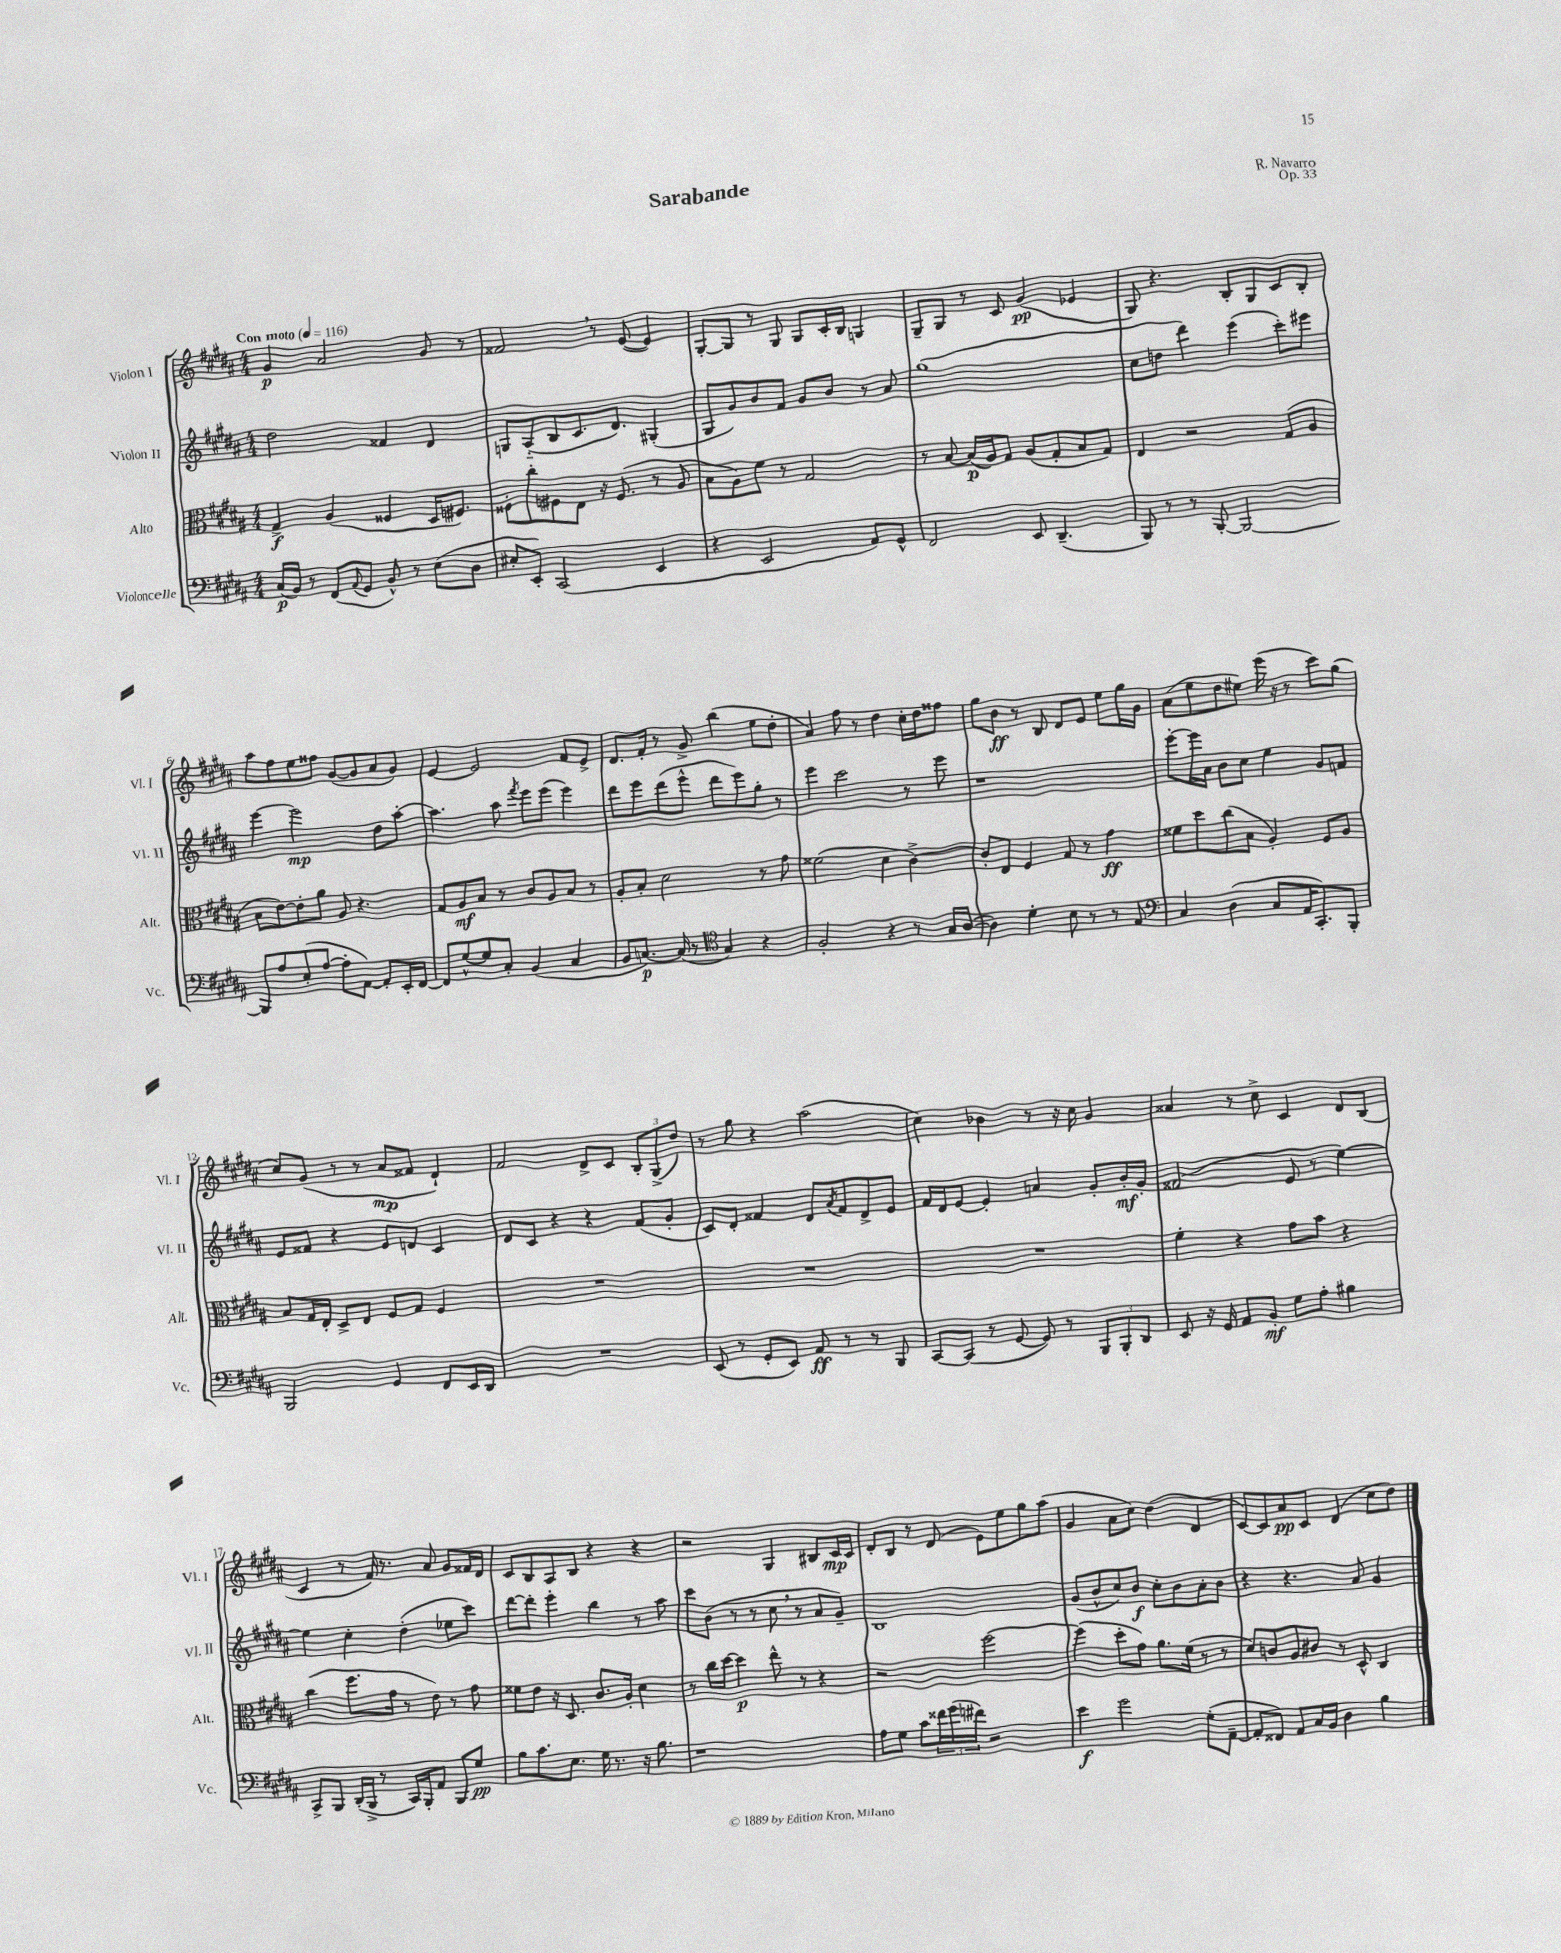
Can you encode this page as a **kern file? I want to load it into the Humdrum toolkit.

**kern	**dynam	**kern	**dynam	**kern	**dynam	**kern	**dynam
*part4	*part4	*part3	*part3	*part2	*part2	*part1	*part1
*staff4	*staff4	*staff3	*staff3	*staff2	*staff2	*staff1	*staff1
*I"Violoncelle	*	*I"Alto	*	*I"Violon II	*	*I"Violon I	*
*I'Vc.	*	*I'Alt.	*	*I'Vl. II	*	*I'Vl. I	*
*clefF4	*	*clefC3	*	*clefG2	*	*clefG2	*
*k[f#c#g#d#a#]	*	*k[f#c#g#d#a#]	*	*k[f#c#g#d#a#]	*	*k[f#c#g#d#a#]	*
*M4/4	*	*M4/4	*	*M4/4	*	*M4/4	*
*MM116	*	*MM116	*	*MM116	*	*MM116	*
=1	=1	=1	=1	=1	=1	=1	=1
!	!	!	!	!	!	!LO:TX:a:B:t=Con moto	!
(16C#/LL	p	4G#^/	f	2dd#\	.	4g#/	p
16BB/JJ)	.	.	.	.	.	.	.
8r	.	.	.	.	.	.	.
(8FF#/L	.	(4A#/	.	.	.	2a#/	.
8qqAA#/	.	.	.	.	.	.	.
8GG#/J	.	.	.	.	.	.	.
8BB^^/)	.	4F##X/	.	4f##X/	.	.	.
8r	.	.	.	.	.	.	.
(8E\L	.	16D#/KL	.	4d#/	.	8g#/	.
.	.	8.F#X/J)	.	.	.	.	.
8D#\J	.	.	.	.	.	8r	.
=2	=2	=2	=2	=2	=2	=2	=2
8E#X'/L	.	8F##X'\L	.	8Gn/L	.	2f##X,/	.
8EE'/J)	.	8cc#'\	.	(8A#/	.	.	.
(2CC#/	.	8F#X\	.	8B/	.	.	.
.	.	8E\J	.	8.c#/	.	.	.
.	.	16r	.	.	.	8r	.
.	.	(8.F#/	.	8.d#/J)	.	.	.
.	.	.	.	.	.	([8e/	.
4EE/	.	8r	.	(4G#X'/	.	4e/])	.
.	.	8A#/	.	.	.	.	.
=3	=3	=3	=3	=3	=3	=3	=3
4r	.	8B\L	.	8G#/L	.	[8G#'/L	.
.	.	8A#\)	.	8g#/)	.	8G#/J]	.
2EE/	.	8f#\J	.	8b/	.	8r	.
.	.	8r	.	8f#/J	.	8G#/	.
.	.	2G#/	.	8g#/L	.	8G#/L	.
.	.	.	.	8b/J	.	16c#'/L	.
.	.	.	.	.	.	16B/JJ	.
8AA#/L)	.	.	.	8r	.	4Gn/	.
8GG#^^/J	.	.	.	8a#/	.	.	.
=4	=4	=4	=4	=4	=4	=4	=4
2FF#/	.	8r	.	(1gg#	.	8G#~/L	.
.	.	[8B/	.	.	.	8G#/J	.
.	.	(16B/LL]	p	.	.	8r	.
.	.	16A#/J)	.	.	.	.	.
.	.	8G#/J	.	.	.	8c#/	.
8EE/	.	(8A#/L	.	.	.	(4g#/	pp
(4.DD#~/	.	8G#'/	.	.	.	.	.
.	.	8B/	.	.	.	4e-X/	.
.	.	8G#/J)	.	.	.	.	.
=5	=5	=5	=5	=5	=5	=5	=5
8BBB/)	.	4E/	.	8cc#\L	.	8G#/)	.
8r	.	.	.	8ddn\J	.	4.r	.
8r	.	2r	.	4ddd#\)	.	.	.
[8BBB'/	.	.	.	.	.	.	.
2BBB/_	.	.	.	(4eee\	.	8B'/L	.
.	.	.	.	.	.	8G#/	.
.	.	(8G#/L	.	8ccc#'\L)	.	8c#/	.
.	.	8A#/J	.	8eee#X\J	.	8B'/J	.
!!LO:LB:g=z
=6	=6	=6	=6	=6	=6	=6	=6
8BBB/L]	.	8B\L	.	[4eee\	.	8aa#\L	.
8A#/	.	[8e\)	.	.	.	8ff#\	.
(8E'/	.	8e'\]	.	2eee\]	mp	8ee\	.
[8A#/J	.	8a#\J	.	.	.	8ff##X\J	.
8A#'\L]	.	8A#/	.	.	.	([8g#/L	.
[8AA#\J)	.	4.r	.	.	.	8g#/]	.
8AA#'/L]	.	.	.	8dd#\L	.	8a#/	.
16EE'/L	.	.	.	[8aa#'\J	.	8g#/J)	.
[16FF#/JJ	.	.	.	.	.	.	.
=7	=7	=7	=7	=7	=7	=7	=7
8FF#/L]	.	8G#/L	.	4.aa#\]	.	[4e/	.
[8G#^^/	.	8A#/	mf	.	.	.	.
8G#/]	.	8B/J	.	.	.	2e/]	.
8C#'/J	.	8r	.	8aa#\	.	.	.
.	.	.	.	8qfff#/	.	.	.
(4BB/	.	8c#/L	.	8eee\L	.	.	.
.	.	8A#/	.	(8eee\J	.	.	.
4C#/	.	8B/J	.	4eee\)	.	8f#/L	.
.	.	8r	.	.	.	8e^/J	.
=8	=8	=8	=8	=8	=8	=8	=8
8BB/L	.	8A#'/L	.	8ddd#\L	.	8.d#/L	.
[8.Cn/J)	p	8B'/J	.	8eee\	.	.	.
.	.	.	.	.	.	16f#'/Jk	.
.	.	2d#\	.	(8ddd#\	.	8r	.
(16C/]	.	.	.	.	.	.	.
8r	.	.	.	8eee^^\J	.	8g#^/	.
*clefC4	*	*	*	*	*	*	*
4G#/)	.	.	.	8ddd#\L	.	(4bb\	.
.	.	.	.	8eee\)	.	.	.
4r	.	8r	.	8gg#'\J	.	8ee\L	.
.	.	8g#\	.	8r	.	8dd#'\J	.
=9	=9	=9	=9	=9	=9	=9	=9
2F#'/	.	(2f##X\	.	4eee\	.	4a#/)	.
.	.	.	.	2ccc#\	.	8ff#\	.
.	.	.	.	.	.	8r	.
4r	.	4d#\	.	.	.	4dd#\	.
8r	.	[4c#^\)	.	8r	.	16cc#'\LL	.
.	.	.	.	.	.	16dd#\J	.
16G#/LL	.	.	.	8eee\	.	8ff##X\J	.
([16A#/JJ	.	.	.	.	.	.	.
=10	=10	=10	=10	=10	=10	=10	=10
4A#\])	.	8c#'/L]	.	1r	.	8gg#\L	.
.	.	8E/J	.	.	.	8b\J	ff
4d#'\	.	4F#/	.	.	.	8r	.
.	.	.	.	.	.	8B/	.
8B\	.	8G#/	.	.	.	8d#/L	.
8r	.	8r	.	.	.	8e/J	.
8r	.	4g#\	ff	.	.	8ee\L	.
8E/	.	.	.	.	.	16gg#\L	.
.	.	.	.	.	.	16g#\JJ	.
=11	=11	=11	=11	=11	=11	=11	=11
*clefF4	*	*	*	*	*	*	*
4C#/	.	8f##X\L	.	[8eee'\L	.	(8a#\L	.
.	.	8dd#\	.	16eee\L]	.	8ee\	.
.	.	.	.	16a#\JJ	.	.	.
(4D#\	.	(8cc#\	.	8b\L	.	8dd#\	.
.	.	8B\J	.	8cc#\J	.	8ee#X\J)	.
8C#/L	.	4A#'/)	.	4ee\	.	(16eee\	.
.	.	.	.	.	.	16r	.
16AA#/K	.	.	.	.	.	8r	.
8.CC#'/)	.	.	.	.	.	.	.
.	.	8F#/L	.	8g#/L	.	8ccc#\L)	.
8BBB'/J	.	8A#/J	.	8fn/J	.	(8gg#\J	.
!!LO:LB:g=z
=12	=12	=12	=12	=12	=12	=12	=12
2BBB/	.	8B/L	.	8e/L	.	8cc#/L)	.
.	.	16G#/L	.	8f##X/J	.	(8g#/J	.
.	.	16E'/JJ	.	.	.	.	.
.	.	8D#^/L	.	4r	.	8r	.
.	.	8E/J	.	.	.	8r	.
4GG#/	.	8F#/L	.	8e/L	.	8a#/L	mp
.	.	8G#/J	.	8dn/J	.	8f##X/J	.
8FF#/L	.	4F#/	.	4c#/	.	4d#`/)	.
16EE/L	.	.	.	.	.	.	.
16DD#/JJ	.	.	.	.	.	.	.
=13	=13	=13	=13	=13	=13	=13	=13
1r	.	1r	.	8d#/L	.	2f#/	.
.	.	.	.	8c#/J	.	.	.
.	.	.	.	4r	.	.	.
.	.	.	.	4r	.	8d#^/L	.
.	.	.	.	.	.	8c#/J	.
.	.	.	.	(8f#/L	.	12B'/L	.
.	.	.	.	.	.	(12G#^/	.
.	.	.	.	8g#'/J	.	.	.
.	.	.	.	.	.	12dd#/J)	.
=14	=14	=14	=14	=14	=14	=14	=14
(8EE/	.	1r	.	8c#/L)	.	8r	.
8r	.	.	.	8d#'/J	.	8gg#\	.
8GG#'/L	.	.	.	4f##X/	.	4r	.
8EE/J)	.	.	.	.	.	.	.
8AA#/	ff	.	.	8d#/L	.	(2aa#\	.
.	.	.	.	8qa#/	.	.	.
8r	.	.	.	8f##/	.	.	.
8r	.	.	.	8d#^/	.	.	.
8BBB/	.	.	.	8e/J	.	.	.
=15	=15	=15	=15	=15	=15	=15	=15
[8CC#/L	.	1r	.	16f#/LL	.	4cc#\)	.
.	.	.	.	16d#/J	.	.	.
(8CC#/J]	.	.	.	[8e/J	.	.	.
8r	.	.	.	4e'/]	.	4b-X\	.
[8GG#/	.	.	.	.	.	.	.
8GG#/])	.	.	.	4an/	.	8r	.
8r	.	.	.	.	.	16r	.
.	.	.	.	.	.	16cc#\	.
12BBB/L	.	.	.	8g#'/L	.	4g#/	.
12BBB'/	.	.	.	.	.	.	.
.	.	.	.	16b'/L	mf	.	.
12DD#/J	.	.	.	.	.	.	.
.	.	.	.	16g#'/JJ	.	.	.
=16	=16	=16	=16	=16	=16	=16	=16
8EE/	.	4f#'\	.	(2f##X/	.	4a##X/	.
16r	.	.	.	.	.	.	.
16GG#/	.	.	.	.	.	.	.
8AA#/L	.	4r	.	.	.	8r	.
8BB'/J	mf	.	.	.	.	8cc#^\	.
8G#\L	.	8g#\L	.	8e/	.	4c#/	.
8A#'\J	.	8b\J	.	8r	.	.	.
4B#X\	.	4r	.	[4ee\)	.	8d#/L	.
.	.	.	.	.	.	(8B/J	.
!!LO:LB:g=z
=17	=17	=17	=17	=17	=17	=17	=17
8CC#^/L	.	(4cc#\	.	4ee\]	.	4c#/	.
8BBB/J	.	.	.	.	.	.	.
(16DD#'/LL	.	8.ff#\L	.	4cc#'\	.	8r	.
16BBB^/JJ	.	.	.	.	.	.	.
8r	.	.	.	.	.	16f#/)	.
.	.	16g#\Jk	.	.	.	8.r	.
16CC#/LL)	.	8r	.	(4dd#'\	.	.	.
16BBB'/J	.	.	.	.	.	.	.
8AA#/J	.	8e\)	.	.	.	8a#/	.
8BBB/L	.	8r	.	8ee-X\L	.	8g#/L	.
8G#/J	pp	8g#\	.	8ccc#\J)	.	16f##X/L	.
.	.	.	.	.	.	16d#/JJ	.
=18	=18	=18	=18	=18	=18	=18	=18
8B\L	.	8f##X\L	.	[8ddd#\L	.	8c#/L	.
8.c#\	.	8e\J	.	8ddd#'\J]	.	8B/	.
.	.	16r	.	4eee'\	.	8A#/	.
8.E\J	.	8.D#/	.	.	.	.	.
.	.	.	.	.	.	8B/J	.
16G#\	.	8.c#/L	.	4bb\	.	4r	.
8.r	.	.	.	.	.	.	.
.	.	16A#'/Jk	.	.	.	.	.
16r	.	4d#\	.	8r	.	4r	.
8.B\	.	.	.	.	.	.	.
.	.	.	.	8aa#\	.	.	.
=19	=19	=19	=19	=19	=19	=19	=19
1r	.	8r	.	8ccc#\L	.	2r	.
.	.	16cc#\LL	.	(8b\J	.	.	.
.	.	[16dd#\JJ	.	.	.	.	.
.	.	4dd#\]	p	8r	.	.	.
.	.	.	.	8r	.	.	.
.	.	8ee^^\	.	8cc#,\	.	4G#/	.
.	.	8r	.	8r	.	.	.
.	.	4r	.	8a#/L	.	8B#X/L	.
.	.	.	.	8g#~/J)	.	16c#/L	mp
.	.	.	.	.	.	16c#/JJ	.
=20	=20	=20	=20	=20	=20	=20	=20
8A#\L	.	2r	.	1B	.	8d#'/L	.
8G#\J	.	.	.	.	.	8B/J	.
8c#\L	.	.	.	.	.	8r	.
24f##X\L	.	.	.	.	.	(8d#/	.
(24g#\	.	.	.	.	.	.	.
24f#X\JJ)	.	.	.	.	.	.	.
2r	.	[2ff#\	.	.	.	8e\L)	.
.	.	.	.	.	.	8ee\	.
.	.	.	.	.	.	8gg#\	.
.	.	.	.	.	.	(8aa#\J	.
=21	=21	=21	=21	=21	=21	=21	=21
4e\	f	(4ff#\]	.	(8g#/L	.	4g#/	.
.	.	.	.	8b^^/	.	.	.
2g#\	.	8dd#'\L	.	8cc#/)	.	8a#\L	.
.	.	8g#\J)	.	8b/J	f	8cc#\J)	.
.	.	8.a#\L	.	8cc#'\L	.	(4dd#\	.
.	.	.	.	8b\	.	.	.
.	.	(16f#\Jk	.	.	.	.	.
(8G#'\L	.	8r	.	8a#'\	.	4d#/	.
[8AA#~\J	.	8r	.	8b\J	.	.	.
=22	=22	=22	=22	=22	=22	=22	=22
8AA#'/L]	.	8d#/L)	.	4r	.	[8c#/L)	.
8FF##X/J)	.	8cn/	.	.	.	8c#/]	.
8AA#/L	.	8A#/	.	4.r	.	8a#/	pp
16C#/L	.	8c#X/J	.	.	.	8c#/J	.
16BB/JJ	.	.	.	.	.	.	.
4D#\	.	8r	.	.	.	(4d#/	.
.	.	8D#^^/	.	8a#/	.	.	.
4B\	.	4C#/	.	4g#/	.	8cc#\L	.
.	.	.	.	.	.	8dd#\J)	.
==	==	==	==	==	==	==	==
*-	*-	*-	*-	*-	*-	*-	*-
